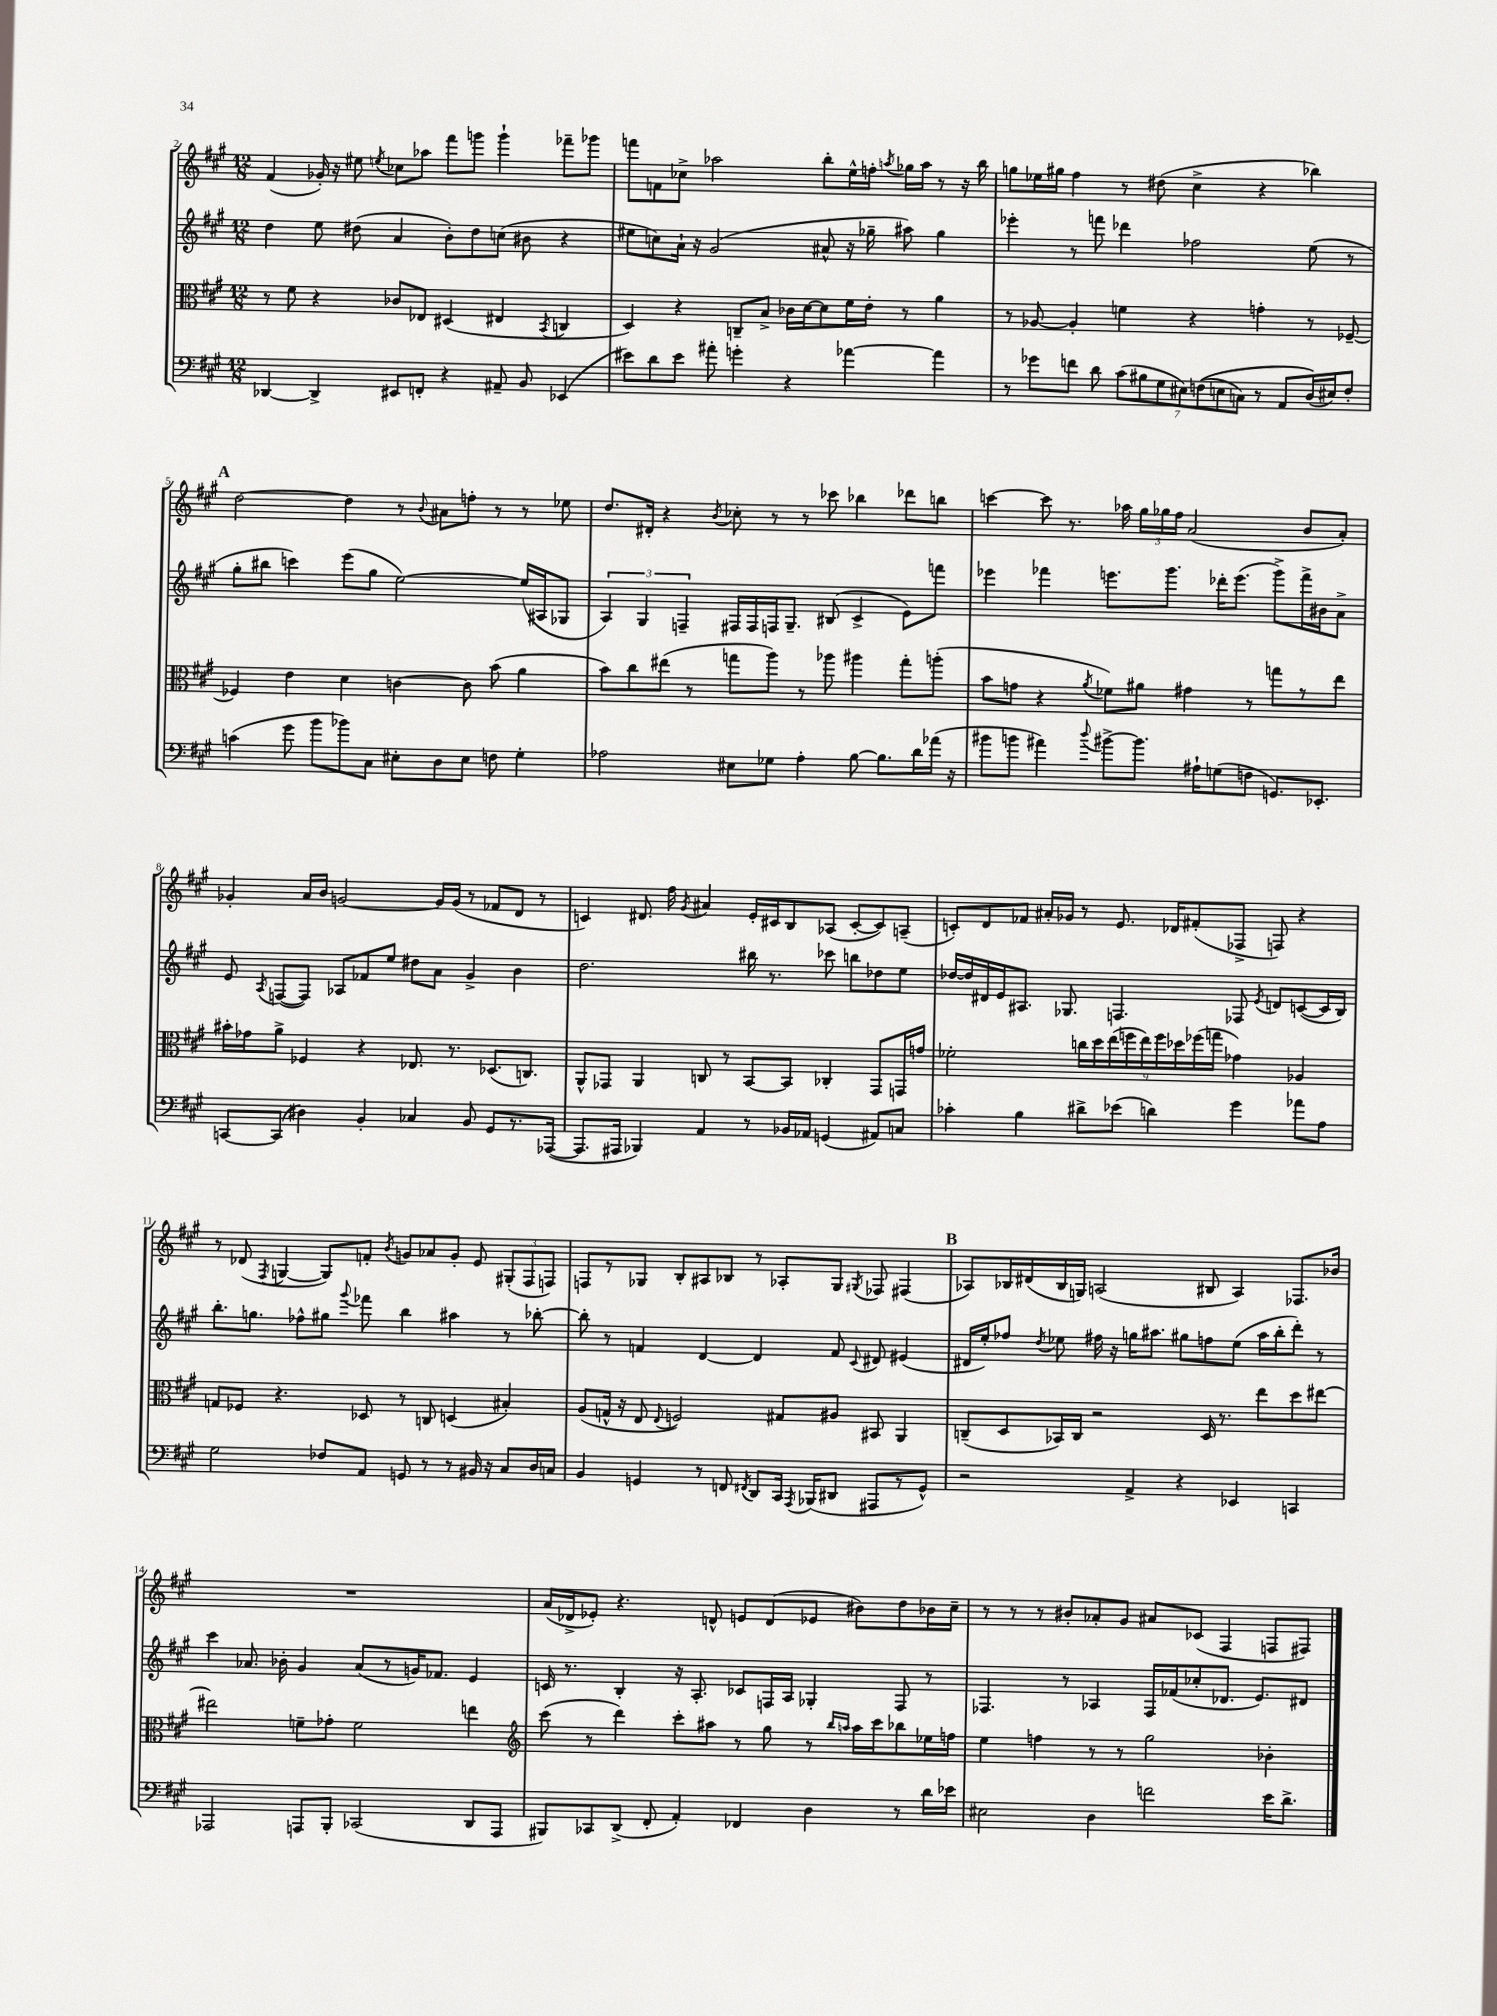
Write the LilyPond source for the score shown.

<<
\new StaffGroup <<
\new Staff = "s0" {
    \clef treble \key a \major \numericTimeSignature \time 12/8
    \autoBeamOff fis'4( ges'16-.) r16 eis''8 \acciaccatura { e''8 } ces''8[ aes''8] fis'''8[ g'''8] g'''4-! fes'''8[-- ges'''8] |
    f'''8[ f'8 ces''8]-> aes''2 b''8[-. e''16-^ f''16]-. \acciaccatura { a''8 } ges''16[ a''16] r8 r16 b''16 |
    g''8[ ees''16 gis''16] fis''4 r8 dis''8( cis''4-> r4 bes''4) |
    \mark \markup { \bold "A" } d''2~ d''4 r8 \appoggiatura { b'8 } ais'8[ f''8]-. r8 r8 ees''8 |
    d''8.[ dis'16]-. r4 \acciaccatura { b'8 } ces''8-. r8 r8 ces'''8 bes''4 des'''8[ b''8] |
    c'''4~ c'''8 r8. aes''16 \tuplet 3/2 { gis''16[ ges''16 fis''16] } a'2( b'8[ a'8]-.) |
    ges'4-. a'16[ b'16] g'2~ g'16[ g'16]( r8 fes'8[ d'8] r8 |
    c'4) dis'8. fis''16 \acciaccatura { gis'8 } ais'4 e'16[-. cis'16 b8 aes8]( cis'8[~-. cis'8) a8]--( |
    c'8[-.) d'8 fes'8] ais'16[-. ges'16] r8 e'8. des'16[ fis'8-.( fes8]-> f8) r4 |
    r8 des'8( \acciaccatura { fis8 } g4~ g8[) f'8]-. \acciaccatura { b'8 } g'8[ aes'8 g'8]-. e'8 \tuplet 3/2 { gis8[-.( fis8 f8]) } |
    f8[ r8 ges8] b8[-. ais8 bes8] r8 aes8[-. ges8] \acciaccatura { gis8 } fes8 fis4( |
    \mark \markup { \bold "B" } aes8[) bes16 dis'16( bes16 g16]) a2( bis8 a4) fes8.[ bes'16] |
    R1. |
    a'16[( des'16-> ees'8]-.) r4. d'8-^ e'8[ d'8( ees'8] bis'8[) d''8 bes'16 cis''16]-- |
    r8 r8 r8 bis'8[-. aes'8-. gis'8] ais'8[ ces'8]( fis4 f8[ fis8]) \bar "|." |
}
\new Staff = "s1" {
    \clef treble \key a \major \numericTimeSignature \time 12/8
    \autoBeamOff d''4 e''8 dis''8( a'4 b'8[-.) dis''8 c''8]( bis'8 r4 |
    eis''8[ c''8) a'16]-! r16 gis'2( ais'8-^ r16 ges''16-- ais''8) ges''4 |
    ees'''4-. r8 f'''8 des'''4 fes''2 e''8( r8 |
    \mark \markup { \bold "A" } gis''8[-. bis''8] c'''4) e'''8[( gis''8] e''2~) e''16[( ais16 ges8] |
    \tuplet 3/2 { a4) gis4 f4-- } fis16[ fis16 f16 gis8.]-- bis8( cis'4-> e'8[) f'''8] |
    ees'''4 fes'''4 e'''8.[ gis'''8.] des'''16[-. e'''8.]( gis'''8[->) fes'''16-> bis'16 a'8]-> |
    e'8 \acciaccatura { a8 } f8[~( f8]) aes8[ fes'8 e''8] dis''8[ a'8] gis'4-> b'4 |
    d''2. bis''16 r8. ces'''8 b''8[ des''8 e''8] |
    des''16[~ des''16 dis'16 e'16 ais8.] ges8. f4. fes8 \acciaccatura { e'8 } d'8[ c'8~( c'16 b16]) |
    b''8.[-. g''8.] fes''8[-^ gis''8] \appoggiatura { gis'''8 } fes'''8 b''4 ais''4 r8 bes''8~-. |
    bes''8-. r8 f'4 d'4~ d'4 f'8 \appoggiatura { cis'8 } dis'8 eis'4( |
    \mark \markup { \bold "B" } dis'16[ e''16-.) fes''8] \acciaccatura { d''8 } ees''8 fis''16 r16 g''16[ ais''8.] gis''8[ f''8 ees''8]( ais''16[ b''16-. d'''8]-.) r8 |
    cis'''4 aes'8. bes'16-. gis'4 aes'8[( r8 g'16) fes'8.] e'4 |
    c'16 r8. b4-. r16 a8.-. ces'8[ f16 a16] ges4-. f8 r8 |
    fes4. r8 aes4 fes16[ fes'16( ces''8-. des'8.] e'8.[) dis'8] \bar "|." |
}
\new Staff = "s2" {
    \clef alto \key a \major \numericTimeSignature \time 12/8
    \autoBeamOff r8 fis'8 r4 ces'8[ ees8] dis4( eis4 \acciaccatura { b,8 } c4 |
    d4) r4 c8[-- b8]-> ces'16[ d'16~ d'8 fis'16 e'16]-. r8 a'4 |
    r8 aes8~ aes4-. f'4 r4 g'4-. r8 fes8~-- |
    \mark \markup { \bold "A" } fes4 e'4 d'4 c'4~ c'8 b'8( a'4 |
    b'8[) cis''8 eis''8]( r8 g''8[ a''8]) r8 aes''8 ais''4 g''8[-. a''8]-.( |
    b'8[ g'8] r4 \acciaccatura { a'8 } fes'8[) ais'8] gis'4 r8 g''8[ r8 e''8] |
    bis'16[-. ges'16 a'8]-> fes4 r4 ees8. r8. des8.[( c8.]) |
    a,8[-^ ges,8] a,4 c8 r8 b,8[~ b,8] ces4-. ges,8[ g,16 g'16] |
    fes'2-. \tuplet 9/8 { c''16[ d''16 e''16( f''16 e''16) f''16 des''16 fes''16( g''16] } ges'4) aes4 |
    g8[ fes8] r4. des8 r8 c8 d4( bis4-.) |
    a8[( g16]-^ r16 e8 \appoggiatura { e8 } f2) gis8[ ais8] bis,8 a,4 |
    \mark \markup { \bold "B" } c8[--( d8 bes,16) c16] r2 d16 r8. e''8[ d''8 eis''8]~ |
    eis''2 f'8[-- ges'8]-. f'2 e''4 |
    \clef treble cis'''8( r8 d'''4) cis'''8[-. ais''8] r8 gis''8 r8 \grace { b''16[ a''16] } a''16[ cis'''16 bes''8 ees''16 f''16] |
    e''4 f''4 r8 r8 gis''2 bes'4-. \bar "|." |
}
\new Staff = "s3" {
    \clef bass \key a \major \numericTimeSignature \time 12/8
    \autoBeamOff des,4~ des,4-> eis,8[ f,8]-. r4 ais,8-- b,8 ees,4( |
    eis'8[) d'8 eis'8] ais'8-. g'4-. r4 aes'4~ aes'4 |
    r8 ges'8[ f'8] d'8 \tuplet 7/4 { cis'8[( bis8 gis8 eis8) f8(\( e8 c8]) } r8 a,8[ d16(\) eis16) f8]-. |
    \mark \markup { \bold "A" } c'4( gis'8 b'8[ bes'8) cis8] eis8[-. d8 eis8] f8 gis4-. |
    aes2 eis8[ ges8] aes4-. b8~ b8.[ d'16 aes'16]( r16 |
    bis'8[ b'8] ais'4) \appoggiatura { d''8 } bis'8[~-> bis'8.] ais16[-! g8( f8] g,8.[) ees,8.]-. |
    c,8[~ c,8]( dis4) b,4-. ces4 b,8 gis,8[ r8. aes,,16]~( |
    aes,,8.[ ais,,16] bes,,4) a,4 r8 bes,16[ aes,16] g,4( ais,8[) c8] |
    ces'4-. b4 dis'8[-> ees'8]( d'4) gis'4 aes'8[ a8] |
    gis2 fes8[ a,8] g,8 r8 r8 bis,16 r16 cis8[ d16 c16] |
    b,4 g,4 r8 f,8 \acciaccatura { fis,8 } d,8[ cis,16] \acciaccatura { a,,8 } bes,,16[( dis,8] ais,,8[ r8 g,8]-^) |
    \mark \markup { \bold "B" } r2 a,4-> r4 ees,4 c,4 |
    aes,,2 a,,8[ b,,8]-. ces,2( d,8[ a,,8] |
    bis,,8[) ces,8 d,8]->( fis,8-. a,4-.) fes,4 d4 r8 d'16[ ees'16] |
    eis2 d4 f'2 e'16[ d'8.]-> \bar "|." |
}
>>
>>
\layout { \context { \Score currentBarNumber = #2 } }
